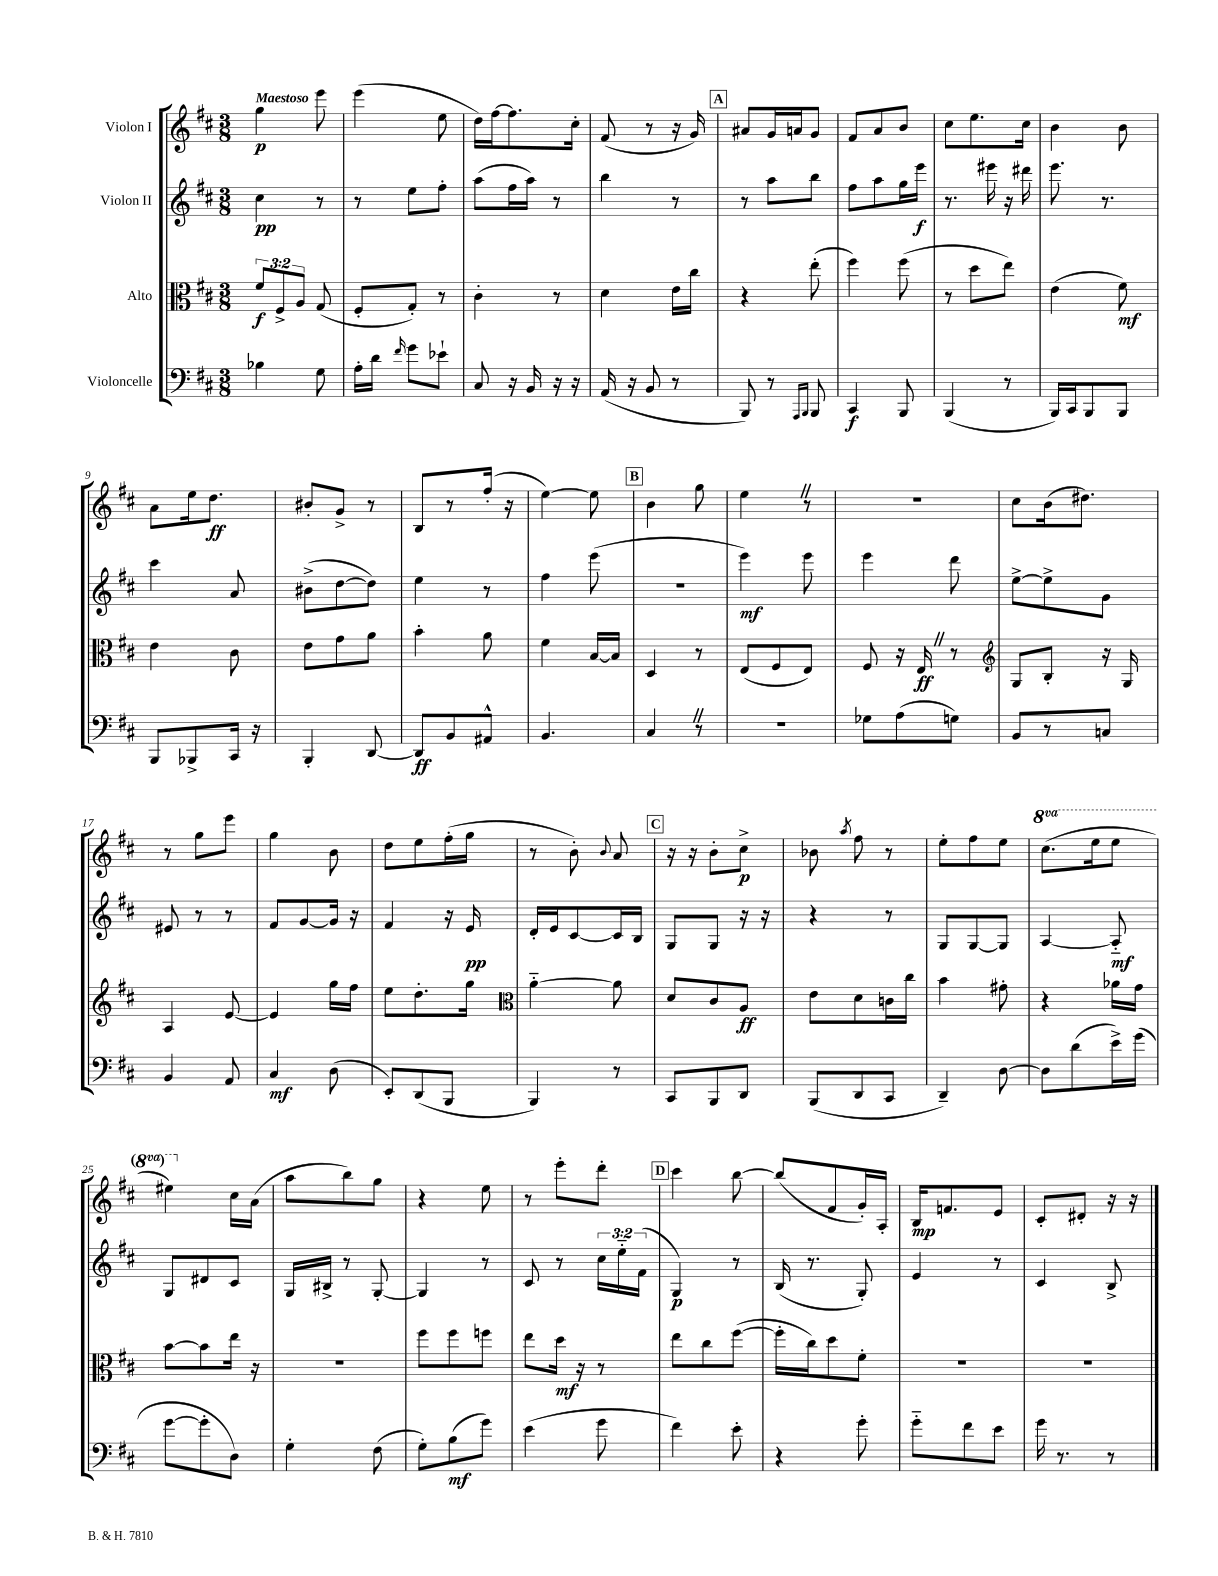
<<
\new StaffGroup <<
\new Staff = "s0" \with { instrumentName = "Violon I" } {
    \clef treble \key d \major \numericTimeSignature \time 3/8 \set Staff.ottavationMarkups = #ottavation-simple-ordinals \tempo "Maestoso"
    \autoBeamOff g''4\p e'''8 |
    e'''4( e''8 |
    d''16[) fis''16~ fis''8. cis''16]-. |
    fis'8( r8 r16 g'16) |
    \mark \markup { \box "A" } ais'8[ g'16 a'16 g'8] |
    fis'8[ a'8 b'8] |
    cis''8[ e''8. cis''16] |
    b'4 b'8 |
    a'8[ e''16 d''8.]\ff |
    bis'8[-. g'8]-> r8 |
    b8[ r8 fis''16]-.( r16 |
    e''4~) e''8 |
    \mark \markup { \box "B" } b'4 g''8 |
    e''4 \once \override BreathingSign.text = \markup { \musicglyph "scripts.caesura.straight" } \breathe r8 |
    R4. |
    cis''8[ b'16( dis''8.]) |
    r8 g''8[ e'''8] |
    g''4 b'8 |
    d''8[ e''8 fis''16-.( g''16] |
    r8 b'8-.) \appoggiatura { b'8 } a'8 |
    \mark \markup { \box "C" } r16 r16 b'8[-. cis''8]->\p |
    bes'8 \acciaccatura { a''8 } fis''8 r8 |
    e''8[-. fis''8 e''8] |
    \ottava #1 cis'''8.[( e'''16 e'''8] |
    eis'''4) \ottava #0 cis''16[ a'16]( |
    a''8[ b''8) g''8] |
    r4 e''8 |
    r8 e'''8[-. d'''8]-. |
    \mark \markup { \box "D" } cis'''4 b''8~ |
    b''8[( fis'8 g'16-.) a16]-. |
    b16[\mp f'8. e'8] |
    cis'8[-. dis'8]-. r16 r16 \bar "|." |
}
\new Staff = "s1" \with { instrumentName = "Violon II" } {
    \clef treble \key d \major \numericTimeSignature \time 3/8 \override Staff.TupletNumber.text = #tuplet-number::calc-fraction-text
    \autoBeamOff cis''4\pp r8 |
    r8 e''8[ fis''8]-. |
    a''8[( fis''16 a''16]) r8 |
    b''4 r8 |
    \mark \markup { \box "A" } r8 a''8[ b''8] |
    fis''8[ a''8 g''16 e'''16]\f |
    r8. eis'''16 r16 dis'''16 |
    e'''8. r8. |
    cis'''4 a'8 |
    bis'8[->( d''8~ d''8]) |
    e''4 r8 |
    fis''4 e'''8( |
    \mark \markup { \box "B" } R4. |
    e'''4\mf) e'''8 |
    e'''4 d'''8 |
    e''8[~-> e''8-> g'8] |
    eis'8 r8 r8 |
    fis'8[ g'8~ g'16] r16 |
    fis'4 r16 e'16\pp |
    d'16[-. e'16 cis'8~ cis'16 b16] |
    \mark \markup { \box "C" } g8[ g8] r16 r16 |
    r4 r8 |
    g8[ g8~ g8] |
    a4~ a8-_\mf |
    g8[ dis'8 cis'8] |
    g16[ bis16]-> r8 g8~-. |
    g4 r8 |
    cis'8 r8 \tuplet 3/2 { cis''16[ e''16-_ fis'16]( } |
    \mark \markup { \box "D" } g4\p) r8 |
    b16( r8. g8-.) |
    e'4 r8 |
    cis'4 b8-> \bar "|." |
}
\new Staff = "s2" \with { instrumentName = "Alto" } {
    \clef alto \key d \major \numericTimeSignature \time 3/8 \override Staff.TupletNumber.text = #tuplet-number::calc-fraction-text
    \autoBeamOff \tuplet 3/2 { fis'8[\f fis8-> a8] } g8( |
    fis8[-. g8]-.) r8 |
    cis'4-. r8 |
    d'4 e'16[ cis''16] |
    \mark \markup { \box "A" } r4 e''8-.( |
    fis''4) fis''8( |
    r8 d''8[ e''8]) |
    e'4( fis'8\mf) |
    e'4 cis'8 |
    e'8[ g'8 a'8] |
    b'4-. a'8 |
    fis'4 b16[~ b16] |
    \mark \markup { \box "B" } d4 r8 |
    e8[( fis8 e8]) |
    fis8 r16 e16\ff \once \override BreathingSign.text = \markup { \musicglyph "scripts.caesura.straight" } \breathe r8 |
    \clef treble g8[ b8]-. r16 g16 |
    a4 e'8~ |
    e'4 g''16[ fis''16] |
    e''8[ d''8.-. g''16] |
    \clef alto a'4~-_ a'8 |
    \mark \markup { \box "C" } d'8[ cis'8 a8]\ff |
    e'8[ d'8 c'16 cis''16] |
    b'4 gis'8-. |
    r4 aes'16[ g'16] |
    b'8[~ b'8 e''16] r16 |
    R4. |
    fis''8[ fis''8 f''8] |
    e''8[ d''16]\mf r16 r8 |
    \mark \markup { \box "D" } e''8[ cis''8 fis''8]~( |
    fis''16[-. cis''16) d''8 fis'8]-. |
    R4. |
    R4. \bar "|." |
}
\new Staff = "s3" \with { instrumentName = "Violoncelle" } {
    \clef bass \key d \major \numericTimeSignature \time 3/8
    \autoBeamOff bes4 g8 |
    a16[-. d'16] \grace { fis'16 } g'8[ ees'8]-! |
    cis8 r16 b,16 r16 r16 |
    a,16( r16 b,8 r8 |
    \mark \markup { \box "A" } b,,8) r8 \grace { a,,16[ b,,16] } b,,8 |
    cis,4\f b,,8 |
    b,,4( r8 |
    b,,16[) cis,16 b,,8 b,,8] |
    b,,8[ bes,,8-> cis,16] r16 |
    b,,4-. d,8~ |
    d,8[\ff b,8 ais,8]-^ |
    b,4. |
    \mark \markup { \box "B" } cis4 \once \override BreathingSign.text = \markup { \musicglyph "scripts.caesura.straight" } \breathe r8 |
    R4. |
    ges8[ a8( g8]) |
    b,8[ r8 c8] |
    b,4 a,8 |
    cis4\mf d8( |
    e,8[-.) d,8( b,,8] |
    b,,4) r8 |
    \mark \markup { \box "C" } cis,8[ b,,8 d,8] |
    b,,8[( d,8 cis,8] |
    d,4--) d8~ |
    d8[ d'8( e'16->) g'16]( |
    g'8[~ g'8-. d8]) |
    g4-. fis8( |
    g8[-.) b8\mf( g'8]) |
    e'4( g'8 |
    \mark \markup { \box "D" } fis'4) e'8-. |
    r4 g'8-. |
    g'8[-_ fis'8 e'8] |
    g'16 r8. r8 \bar "|." |
}
>>
>>
